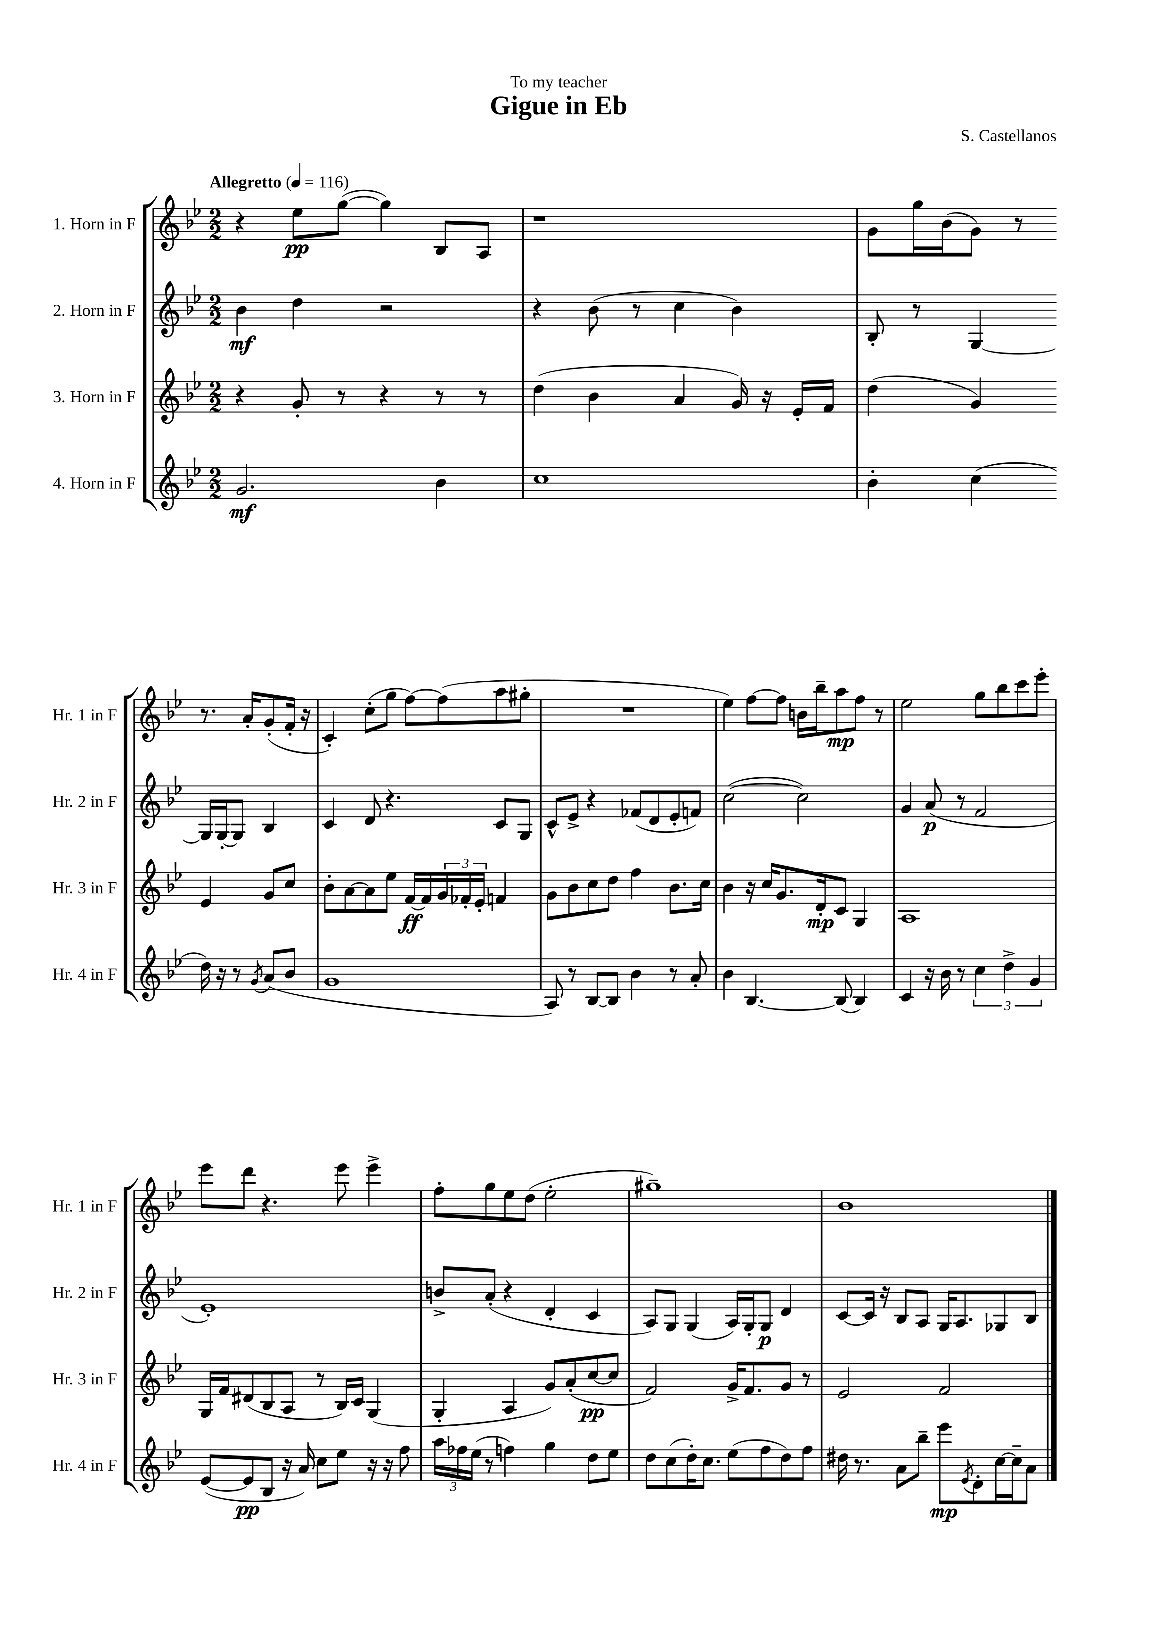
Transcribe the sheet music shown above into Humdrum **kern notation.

**kern	**dynam	**kern	**dynam	**kern	**dynam	**kern	**dynam
*part4	*part4	*part3	*part3	*part2	*part2	*part1	*part1
*staff4	*staff4	*staff3	*staff3	*staff2	*staff2	*staff1	*staff1
*I"4. Horn in F	*	*I"3. Horn in F	*	*I"2. Horn in F	*	*I"1. Horn in F	*
*I'Hr. 4 in F	*	*I'Hr. 3 in F	*	*I'Hr. 2 in F	*	*I'Hr. 1 in F	*
*clefG2	*	*clefG2	*	*clefG2	*	*clefG2	*
*k[b-e-]	*	*k[b-e-]	*	*k[b-e-]	*	*k[b-e-]	*
*M2/2	*	*M2/2	*	*M2/2	*	*M2/2	*
*MM116	*	*MM116	*	*MM116	*	*MM116	*
=1	=1	=1	=1	=1	=1	=1	=1
!	!	!	!	!	!	!LO:TX:a:B:t=Allegretto	!
2.g/	mf	4r	.	4b-\	mf	4r	.
.	.	8g'/	.	4dd\	.	8ee-\L	pp
.	.	8r	.	.	.	([8gg\J	.
.	.	4r	.	2r	.	4gg\])	.
4b-\	.	8r	.	.	.	8B-/L	.
.	.	8r	.	.	.	8A/J	.
=2	=2	=2	=2	=2	=2	=2	=2
1cc	.	(4dd\	.	4r	.	1r	.
.	.	4b-\	.	(8b-\	.	.	.
.	.	.	.	8r	.	.	.
.	.	4a/	.	4cc\	.	.	.
.	.	16g/)	.	4b-\)	.	.	.
.	.	16r	.	.	.	.	.
.	.	16e-'/LL	.	.	.	.	.
.	.	16f/JJ	.	.	.	.	.
=3	=3	=3	=3	=3	=3	=3	=3
4b-'\	.	(4dd\	.	8B-'/	.	8g\L	.
.	.	.	.	8r	.	16gg\L	.
.	.	.	.	.	.	(16b-\J	.
(4cc\	.	4g/)	.	[4G/	.	8g\J)	.
.	.	.	.	.	.	8r	.
16dd\)	.	4e-/	.	16G/LL]	.	8.r	.
16r	.	.	.	[16G'/J	.	.	.
8r	.	.	.	8G/J]	.	.	.
.	.	.	.	.	.	16a'/KL	.
8qg/	.	.	.	.	.	.	.
(8a/L	.	8g/L	.	4B-/	.	(8g'/	.
8b-/J	.	8cc/J	.	.	.	16f'/Jk	.
.	.	.	.	.	.	16r	.
!!LO:LB:g=z
=4	=4	=4	=4	=4	=4	=4	=4
1g	.	8b-'\L	.	4c/	.	4c'/)	.
.	.	[8a\	.	.	.	.	.
.	.	8a\]	.	8d/	.	(8cc'\L	.
.	.	8ee-\J	.	4.r	.	8gg\J	.
.	.	[16f/LL	ff	.	.	[8ff\L)	.
.	.	16f/]	.	.	.	.	.
.	.	24g/	.	.	.	(8ff\]	.
.	.	24f-X'/	.	.	.	.	.
.	.	24e-'/JJ	.	.	.	.	.
.	.	4fn/	.	8c/L	.	8aa\	.
.	.	.	.	8G/J	.	8gg#X'\J	.
=5	=5	=5	=5	=5	=5	=5	=5
8A/)	.	8g\L	.	8c^^/L	.	1r	.
8r	.	8b-\	.	8e-^/J	.	.	.
[8B-/L	.	8cc\	.	4r	.	.	.
8B-/J]	.	8dd\J	.	.	.	.	.
4b-\	.	4ff\	.	(8f-X/L	.	.	.
.	.	.	.	8d/	.	.	.
8r	.	8.b-\L	.	8e-'/	.	.	.
8a'/	.	.	.	8fn/J)	.	.	.
.	.	16cc\Jk	.	.	.	.	.
=6	=6	=6	=6	=6	=6	=6	=6
4b-\	.	4b-\	.	([2cc\	.	4ee-\)	.
[4.B-/	.	16r	.	.	.	[8ff\L	.
.	.	16cc/KL	.	.	.	.	.
.	.	8.g/	.	.	.	8ff\J]	.
.	.	.	.	2cc\])	.	16bn\LL	.
.	.	16d'/k	mp	.	.	16bb-~\J	.
(8B-/]	.	8c/J	.	.	.	8aa\	mp
4B-/)	.	4G/	.	.	.	8ff\J	.
.	.	.	.	.	.	8r	.
=7	=7	=7	=7	=7	=7	=7	=7
4c/	.	1A	.	4g/	.	2ee-\	.
16r	.	.	.	(8a/	p	.	.
16b-\	.	.	.	.	.	.	.
8r	.	.	.	8r	.	.	.
6cc\	.	.	.	2f/	.	8gg\L	.
.	.	.	.	.	.	8bb-\	.
6dd^\	.	.	.	.	.	.	.
.	.	.	.	.	.	8ccc\	.
6g/	.	.	.	.	.	.	.
.	.	.	.	.	.	8eee-'\J	.
!!LO:LB:g=z
=8	=8	=8	=8	=8	=8	=8	=8
([8e-/L	.	16G/LL	.	1e-')	.	8eee-\L	.
.	.	16f/J	.	.	.	.	.
8e-/]	pp	(8d#X/	.	.	.	8ddd\J	.
8B-/J	.	8B-/	.	.	.	4.r	.
16r	.	8A/J	.	.	.	.	.
16a/)	.	.	.	.	.	.	.
8cc\L	.	8r	.	.	.	.	.
8ee-\J	.	16B-/LL)	.	.	.	8eee-\	.
.	.	16c/JJ	.	.	.	.	.
16r	.	(4G/	.	.	.	4eee-^\	.
16r	.	.	.	.	.	.	.
8ff\	.	.	.	.	.	.	.
=9	=9	=9	=9	=9	=9	=9	=9
24aa\LL	.	4G'/	.	8bn^/L	.	8ff'\L	.
24ff-X\	.	.	.	.	.	.	.
(24ee-\JJ	.	.	.	.	.	.	.
8r	.	.	.	(8a'/J	.	8gg\	.
4ffn\)	.	4A/	.	4r	.	8ee-\	.
.	.	.	.	.	.	(8dd\J	.
4gg\	.	8g/L)	.	4d'/	.	2ee-'\	.
.	.	(8a'/	.	.	.	.	.
8dd\L	.	[8cc/	pp	4c/	.	.	.
8ee-\J	.	8cc/J]	.	.	.	.	.
=10	=10	=10	=10	=10	=10	=10	=10
8dd\L	.	2f/)	.	8A/L)	.	1gg#X~)	.
(8cc\	.	.	.	8G/J	.	.	.
16dd'\K)	.	.	.	(4G/	.	.	.
8.cc\J	.	.	.	.	.	.	.
(8ee-\L	.	16g^/KL	.	16A/LL)	.	.	.
.	.	8.f/	.	16G'/J	.	.	.
8ff\	.	.	.	8G/J	p	.	.
8dd\)	.	8g/J	.	4d/	.	.	.
8ff\J	.	8r	.	.	.	.	.
=11	=11	=11	=11	=11	=11	=11	=11
16dd#X\	.	2e-/	.	[8c/L	.	1b-	.
8.r	.	.	.	.	.	.	.
.	.	.	.	16c/Jk]	.	.	.
.	.	.	.	16r	.	.	.
8a\L	.	.	.	8B-/L	.	.	.
8bb-~\J	.	.	.	8A/J	.	.	.
8eee-\L	mp	2f/	.	16G/KL	.	.	.
.	.	.	.	8.A/	.	.	.
8qe-/	.	.	.	.	.	.	.
8d'\	.	.	.	.	.	.	.
[16cc\L	.	.	.	8G-X/	.	.	.
16cc~\J]	.	.	.	.	.	.	.
8a\J	.	.	.	8B-/J	.	.	.
==	==	==	==	==	==	==	==
*-	*-	*-	*-	*-	*-	*-	*-
